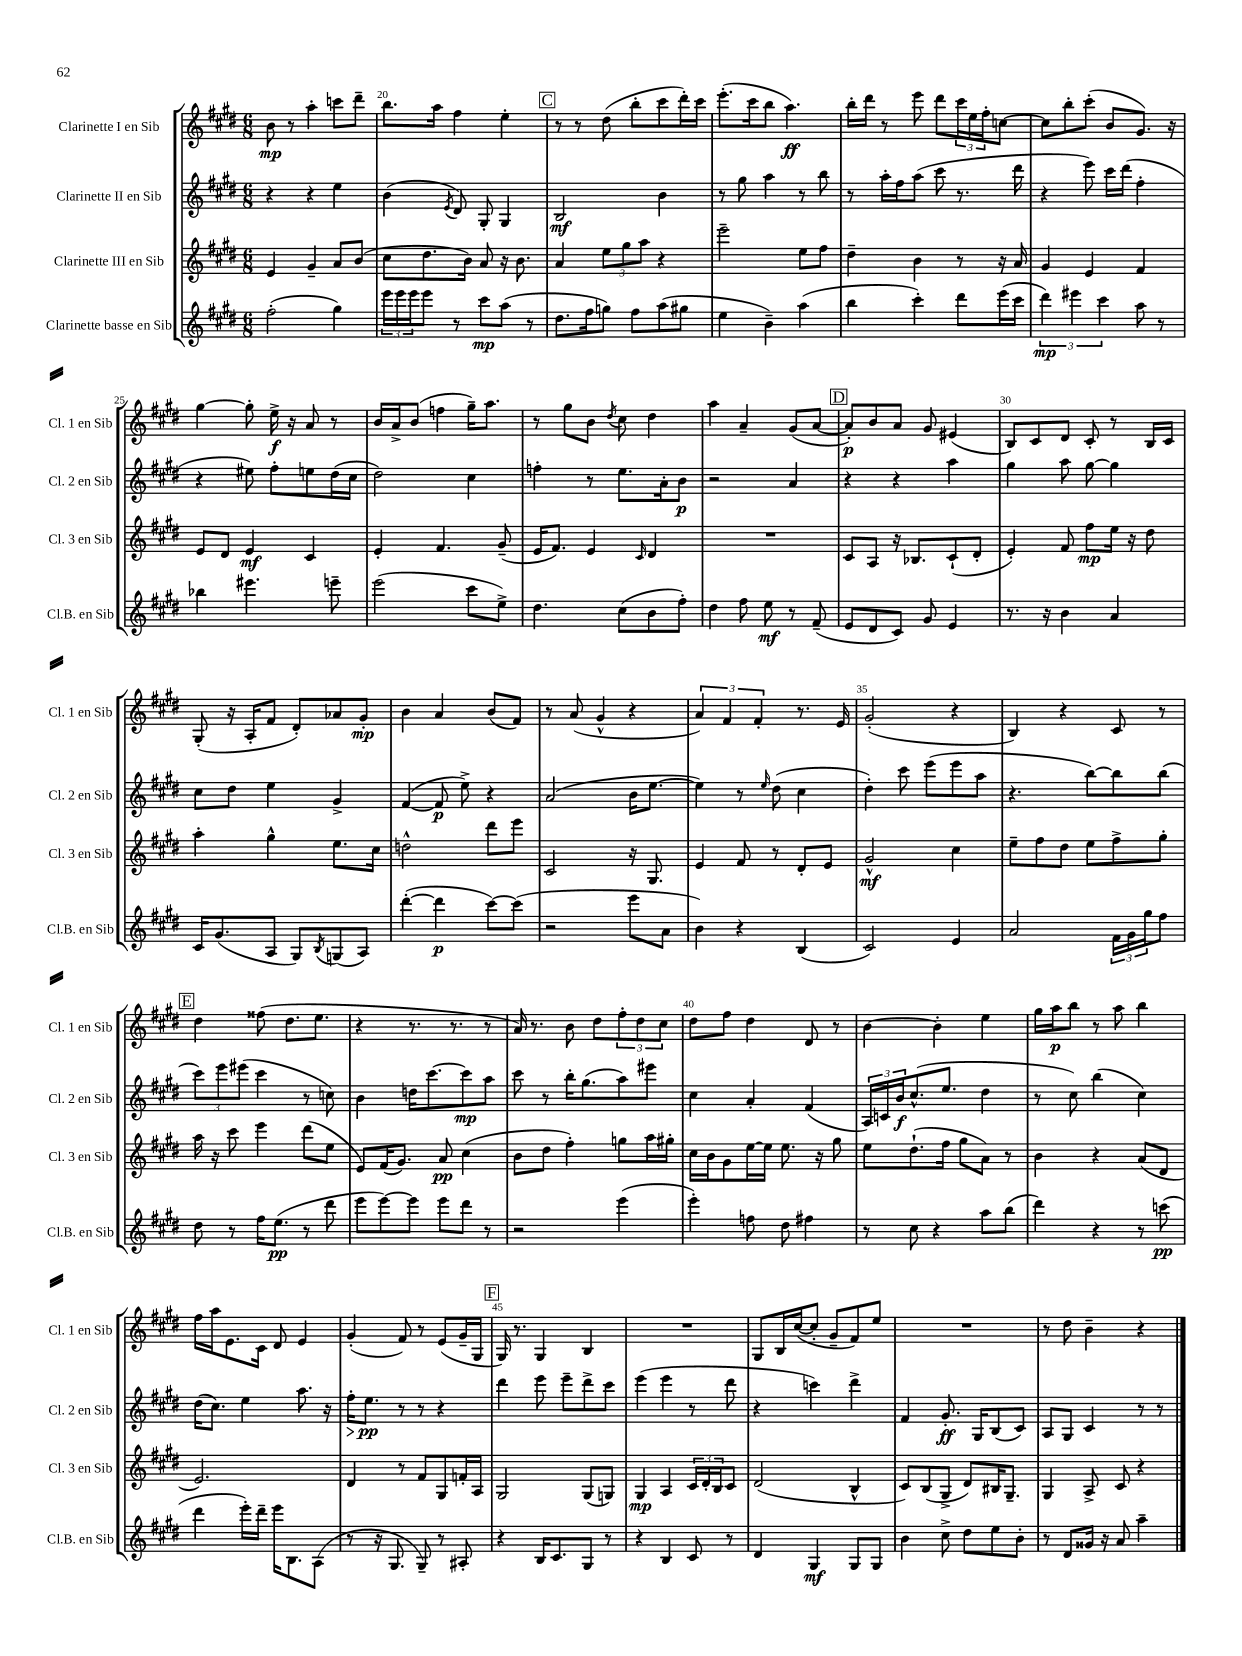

**kern	**kern	**kern	**kern
*staff4	*staff3	*staff2	*staff1
*clefG2	*clefG2	*clefG2	*clefG2
*k[f#c#g#d#]	*k[f#c#g#d#]	*k[f#c#g#d#]	*k[f#c#g#d#]
*M6/8	*M6/8	*M6/8	*M6/8
(2ff#'	4e	4r	8b
.	.	.	8r
.	4g#~	4r	4aa'
4gg#)	8a	4ee	8ccc
.	(8b	.	8ddd#~
=	=	=	=
24eee	8cc#	(4b	8.bb
24eee	.	.	.
24eee	.	.	.
8eee	8.dd#	.	.
.	.	.	16aa
.	.	8qe	.
8r	.	8d#)	4ff#
.	16b)	.	.
8ccc#	8a	8G#'	.
(8aa	16r	4G#	4ee'
.	8.b	.	.
8r	.	.	.
=	=	=	=
8.dd#	4a	2B	8r
.	.	.	8r
16ff#	.	.	.
8gg)	12ee	.	(8dd#
.	12gg#	.	.
8ff#	.	.	8bb'
.	12aa	.	.
(8aa	4r	4b	8ccc#
8gg#	.	.	16ddd#')
.	.	.	16ccc#
=	=	=	=
4ee	2eee~	8r	(8.eee'
.	.	8gg#	.
.	.	.	16ccc#
4b~)	.	4aa	8bb
.	.	.	4.aa)
(4aa	8ee	8r	.
.	8ff#	8bb	.
=	=	=	=
4bb	4dd#~	8r	16bb'
.	.	.	16ddd#
.	.	16aa'	8r
.	.	16ff#	.
4ccc#')	4b	(8aa	8eee
.	.	8ccc#	8ddd#
8ddd#	8r	8.r	24ccc#
.	.	.	24ee
.	.	.	24ff#'
(16eee	16r	.	[8cc
16ccc#	16a	16ddd#	.
=	=	=	=
6ddd#)	4g#	4r	8cc]
.	.	.	8bb'
6eee#	.	.	.
.	4e	8eee)	(8ccc#'
6ccc#	.	.	.
.	.	16ccc#	8b
.	.	(16ddd#	.
8aa	4f#	4ff#'	8.g#)
8r	.	.	.
.	.	.	16r
=	=	=	=
4bb-	8e	4r	[4gg#
.	8d#	.	.
4.eee#	4e	8ee#)	8gg#']
.	.	8ff#'	16ee^
.	.	.	16r
.	4c#	8ee	8a
8eee~	.	(16dd#	8r
.	.	16cc#	.
=	=	=	=
(2eee	4e'	2dd#)	16b
.	.	.	16a^
.	.	.	(8b
.	4.f#	.	4ff
8ccc#	.	4cc#	16gg#~)
.	.	.	8.aa
8ee^)	(8g#~	.	.
=	=	=	=
4.dd#	16e	4ff'	8r
.	8.f#)	.	.
.	.	.	8gg#
.	4e	8r	8b
.	.	.	8qdd#
(8cc#	.	8.ee	8cc#
.	16qqc#	.	.
8b	4d#	.	4dd#
.	.	16a'	.
8ff#')	.	8b	.
=	=	=	=
4dd#	2.r	2r	4aa
8ff#	.	.	4a~
8ee	.	.	.
8r	.	4a	(8g#
(8f#~	.	.	[8a
=	=	=	=
8e	8c#	4r	8a'])
8d#	8A	.	8b
8c#)	16r	4r	8a
.	8.B-	.	.
8g#	.	.	8g#
4e	(8c#`	4aa	(4e#
.	8d#'	.	.
=	=	=	=
8.r	4e')	4gg#	8B)
.	.	.	8c#
16r	.	.	.
4b	8f#	8aa	8d#
.	8ff#	[8gg#	8c#'
4a	16ee	4gg#]	8r
.	16r	.	.
.	8dd#	.	16B
.	.	.	16c#
=	=	=	=
16c#	4aa'	8cc#	(8G#'
(8.g#	.	.	.
.	.	8dd#	16r
.	.	.	16A'
8A	4gg#^^	4ee	8f#
8G#)	.	.	8d#')
8qB	.	.	.
(8G	8.ee	4g#^	8a-
8A)	.	.	8g#'
.	16cc#	.	.
=	=	=	=
([4ddd#'	2dd^^	([4f#	4b
4ddd#]	.	8f#]	4a
.	.	8ee^)	.
[8ccc#)	8ddd#	4r	(8b
(8ccc#]	8eee	.	8f#)
=	=	=	=
2r	2c#	(2a	8r
.	.	.	(8a
.	.	.	4g#^^
8eee	16r	16b	4r
.	8.G#	[8.ee	.
8a	.	.	.
=	=	=	=
4b)	4e	4ee])	6a)
.	.	.	6f#
4r	8f#	8r	.
.	.	.	6f#'
.	.	16qqee	.
.	8r	(8dd#	.
(4B	8d#'	4cc#	8.r
.	8e	.	.
.	.	.	16e
=	=	=	=
2c#)	2g#^^	4dd#')	(2g#'
.	.	8ccc#	.
.	.	(8eee	.
4e	4cc#	8eee	4r
.	.	8aa	.
=	=	=	=
2a	8ee~	4.r	4B)
.	8ff#	.	.
.	8dd#	.	4r
.	8ee	[8bb)	.
24f#	8ff#^	8bb]	8c#
24g#	.	.	.
24gg#	.	.	.
8ff#	8gg#'	(8bb	8r
=	=	=	=
8dd#	16aa	12ccc#)	4dd#
.	16r	.	.
.	.	12eee	.
8r	8ccc#	.	.
.	.	(12eee#	.
16ff#	4eee	4ccc#	(8ff##
(8.ee	.	.	.
.	.	.	8.dd#
8r	(8ddd#	8r	.
.	.	.	8.ee
8ddd#	8ee	8cc)	.
=	=	=	=
8eee	8e)	4b	4r
[8eee)	(16f#	.	.
.	8.g#)	.	.
8eee]	.	16dd	8.r
.	.	[8.ccc#	.
8eee	8a	.	.
.	.	.	8.r
8ddd#	(4cc#	8ccc#]	.
8r	.	8aa	8r
=	=	=	=
2r	8b	8ccc#	16a)
.	.	.	8.r
.	8dd#	8r	.
.	4ff#')	16bb'	8b
.	.	(8.gg#	.
.	.	.	8dd#
(4eee	8gg	8aa)	12ff#'
.	.	.	12dd#
.	16aa	8eee#	.
.	.	.	12cc#
.	16gg#'	.	.
=	=	=	=
4eee')	16cc#	4cc#	8dd#
.	16b	.	.
.	8g#	.	8ff#
8ff	[16ee	4a'	4dd#
.	16ee]	.	.
8dd#	8.ee	.	.
4ff#	.	(4f#	8d#
.	16r	.	.
.	8gg#	.	8r
=	=	=	=
8r	8ee	24A)	[4b
.	.	24c	.
.	.	24b	.
8cc#	(8.dd#`	(8.cc#^^	.
4r	.	.	4b']
.	16ff#	8.ee	.
.	8gg#	.	.
8aa	8a)	4dd#	4ee
(8bb	8r	.	.
=	=	=	=
4ddd#)	4b	8r	16gg#
.	.	.	16aa
.	.	8cc#)	8bb
4r	4r	(4bb	8r
.	.	.	8aa
8r	(8a	4cc#)	4bb
(8ccc	8d#	.	.
=	=	=	=
4ddd#	2.e)	(16dd#	16ff#
.	.	8.cc#)	16aa
.	.	.	8.e
16eee')	.	4ee	.
16ddd#~	.	.	16c#
16eee	.	.	8d#
8.B	.	.	.
.	.	8.aa	4e
(8A	.	.	.
.	.	16r	.
=	=	=	=
8r	4d#	16ff#'	(4g#'
.	.	8.ee	.
16r	.	.	.
8.G#	.	.	.
.	8r	8r	8f#)
8G#~)	8f#	8r	8r
8r	8G#	4r	(8e
8A#'	16f'	.	16g#~
.	16A	.	16G#
=	=	=	=
4r	2G#	4ddd#	16G#)
.	.	.	8.r
16B	.	8eee	4G#
8.c#	.	.	.
.	.	8eee~	.
8G#	(8G#	8ddd#^	4B
8r	8G)	8ccc#	.
=	=	=	=
4r	4G#	(4eee	2.r
4B	4A	4eee	.
8c#	24c#	8r	.
.	24d#'	.	.
.	24B	.	.
8r	8c#	8ddd#	.
=	=	=	=
4d#	(2d#	4r	8G#
.	.	.	16B
.	.	.	([16cc#
4G#	.	4ccc)	8cc#']
.	.	.	8g#~
8G#	4B^^	4ddd#^	8f#)
8G#	.	.	8ee
=	=	=	=
4b	8c#)	4f#	2.r
.	(8B	.	.
8cc#^	8G#^	8.g#'	.
8dd#	8d#)	.	.
.	.	16G#	.
8ee	16B#	(8B	.
.	8.G#~	.	.
8b'	.	8c#)	.
=	=	=	=
8r	4G#	8A	8r
8d#	.	8G#	8dd#
16g##	8A^	4c#	4b~
16r	.	.	.
8a	8c#	.	.
4aa~	4r	8r	4r
.	.	8r	.
==	==	==	==
*-	*-	*-	*-
